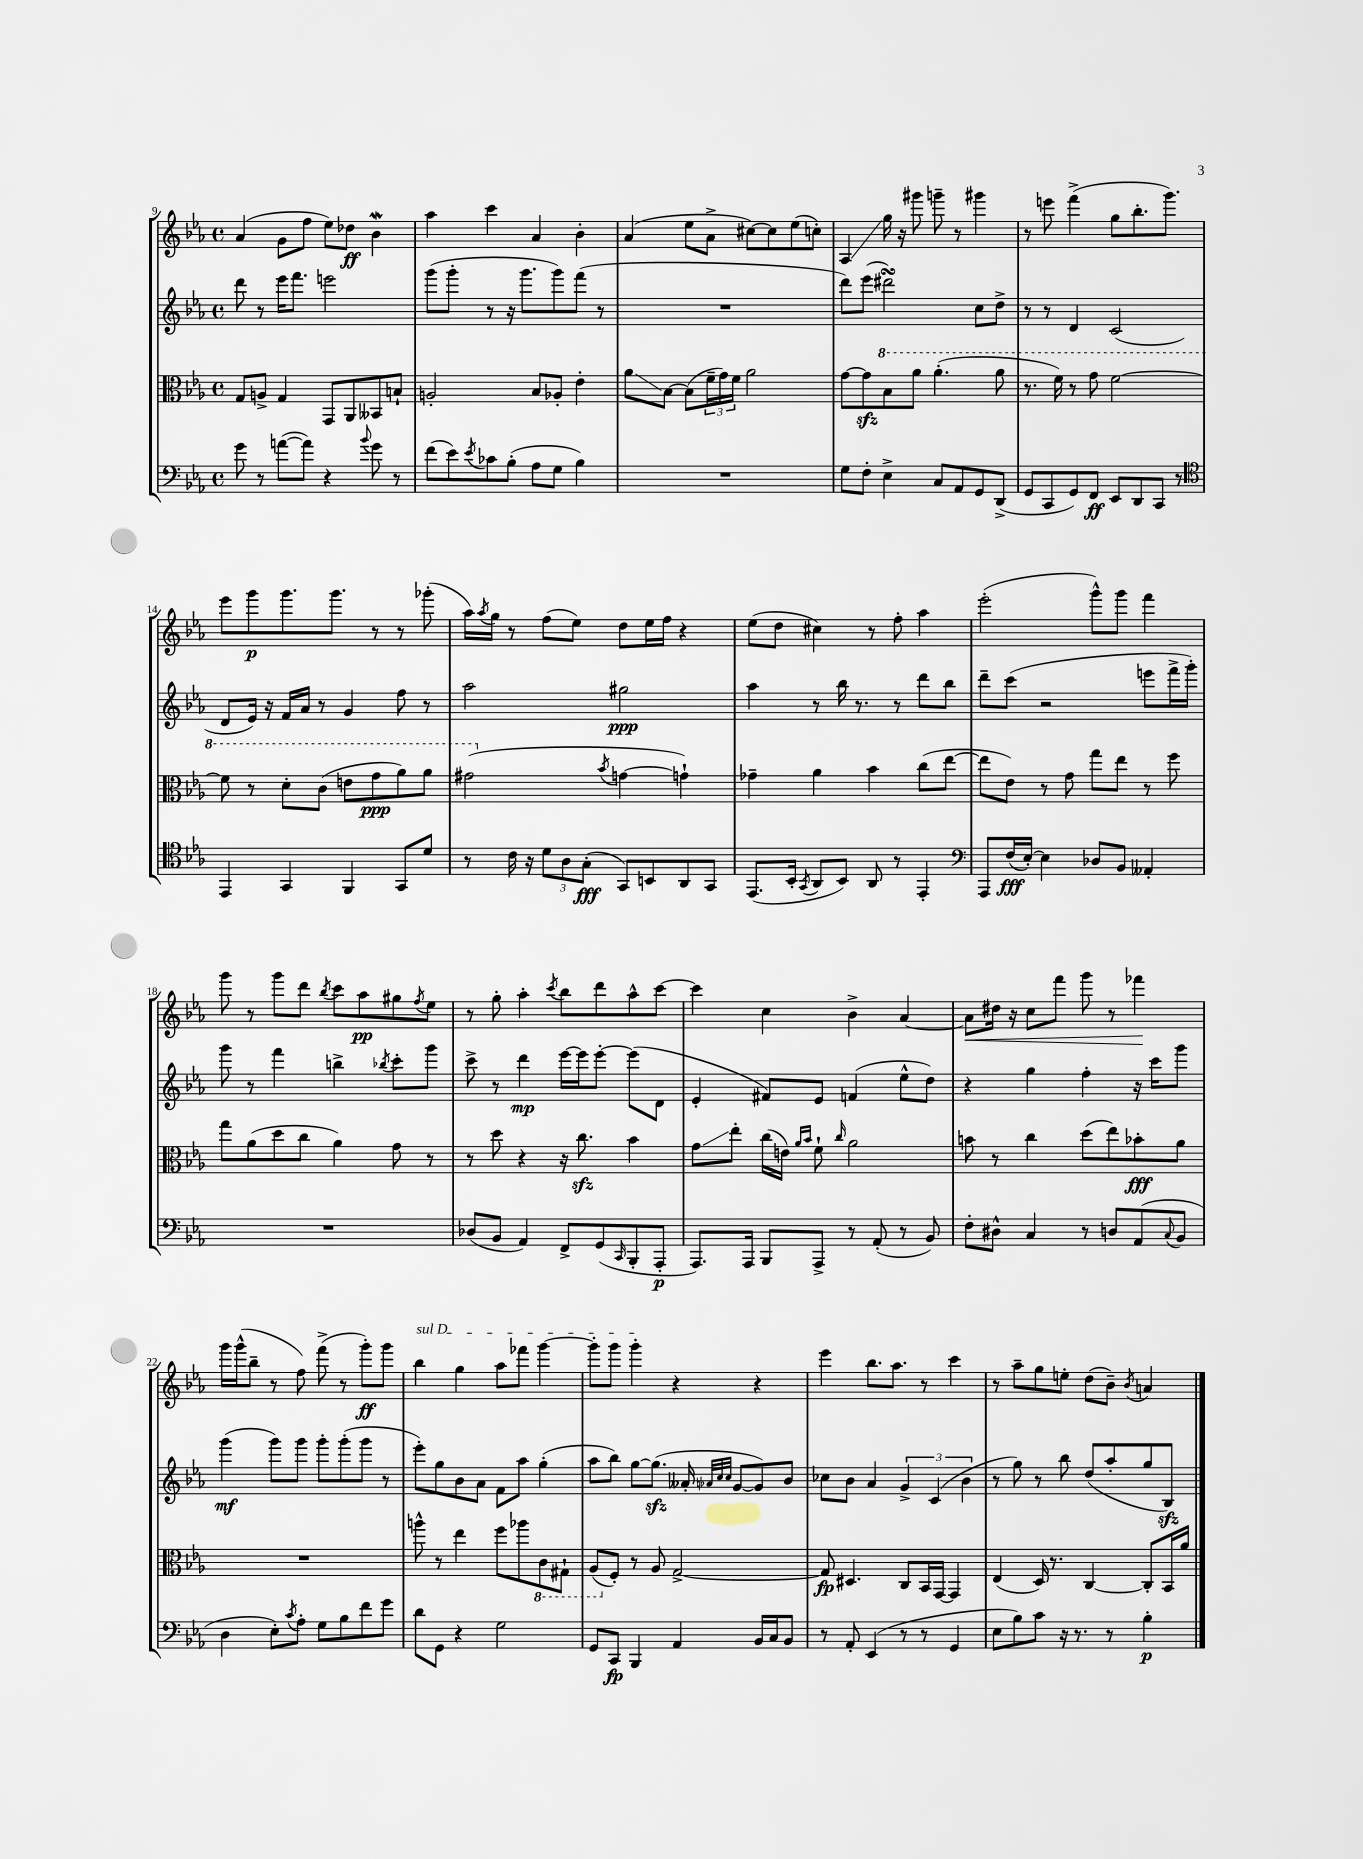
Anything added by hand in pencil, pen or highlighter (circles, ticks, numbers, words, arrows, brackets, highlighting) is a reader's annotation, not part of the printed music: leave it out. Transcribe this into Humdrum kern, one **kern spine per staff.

**kern	**kern	**kern	**kern
*staff4	*staff3	*staff2	*staff1
*clefF4	*clefC3	*clefG2	*clefG2
*k[b-e-a-]	*k[b-e-a-]	*k[b-e-a-]	*k[b-e-a-]
*M4/4	*M4/4	*M4/4	*M4/4
*met(c)	*met(c)	*met(c)	*met(c)
8g	8G	8ddd	(4a-
8r	8A^	8r	.
([8a	4G	16eee-	8g
.	.	8.fff	.
8a])	.	.	8ff
4r	8GG	2eee	8ee-)
.	8AA-	.	8dd-
8qqb-	.	.	.
8g	8BB--	.	4b-
8r	8B`	.	.
=	=	=	=
(8f	2A'	(8ggg	4aa-
8e-)	.	8ggg'	.
8qe-	.	.	.
8c-	.	8r	4ccc
(8B-'	.	16r	.
.	.	8.ggg	.
8A-	8B-	.	4a-
8G	8A-'	8ggg)	.
4B-)	4e-'	(8fff	4b-'
.	.	8r	.
=	=	=	=
1r	8a-	1r	(4a-
.	[8B-	.	.
.	(8B-]	.	8ee-
.	24f~	.	8a-^
.	24g)	.	.
.	24f	.	.
.	2a-	.	[8cc#)
.	.	.	8cc#]
.	.	.	(8ee-
.	.	.	8cc')
=	=	=	=
8G	[8g	8ddd)	4A-
8F'	8g]	(8eee-	.
4E-^	8b-	2ddd#)	16gg
.	.	.	16r
.	8aa-	.	8ggg#
8C	(4.aa-'	.	8ggg~
8AA-	.	.	8r
8GG	.	8cc	4ggg#
(8DD^	8aa-	8dd^	.
=	=	=	=
8GG	8.r	8r	8r
8CC	.	8r	8eee
.	16ff)	.	.
8GG)	8r	4d	(4fff^
8FF	8gg	.	.
8EE-	[2ff	(2c	8gg
8DD	.	.	8.bb-'
8CC	.	.	.
.	.	.	8.ggg)
8r	.	.	.
=	=	=	=
*clefC4	*	*	*
4EE-	8ff]	8d	8eee-
.	8r	16e-)	8ggg
.	.	16r	.
4GG	8dd'	16f	8.ggg
.	.	16a-	.
.	(8cc	8r	.
.	.	.	8.ggg
4FF	8ee	4g	.
.	8gg	.	8r
8GG	8aa-)	8ff	8r
8d	8aa-	8r	(8ggg-'
=	=	=	=
8r	(2gg#	2aa-	16aa-)
.	.	.	8qaa-
.	.	.	16gg
16c	.	.	8r
16r	.	.	.
12d	.	.	(8ff
12A-	.	.	.
.	.	.	8ee-)
(12G'	.	.	.
.	8qb-	.	.
8GG)	[4g	2gg#	8dd
8BB	.	.	16ee-
.	.	.	16ff
8AA-	4g`])	.	4r
8GG	.	.	.
=	=	=	=
(8.EE-	4g-~	4aa-	(8ee-
.	.	.	8dd
16BB-'	.	.	.
8qGG	.	.	.
8AA-	4a-	8r	4cc#)
8BB-)	.	16bb-	.
.	.	8.r	.
8AA-	4b-	.	8r
8r	.	8r	8ff'
4EE-'	(8cc	8ddd	4aa-
.	[8ee-	8bb-	.
=	=	=	=
*clefF4	*	*	*
8AAA-	8ee-]	8ddd~	(2eee-'
(16F	8e-)	(8ccc	.
[16E-')	.	.	.
4E-]	8r	2r	.
.	8g	.	.
8D-	8gg	.	8ggg^^)
8BB-	8ee-	.	8ggg
4AA--'	8r	8eee	4fff
.	8ff	16fff^	.
.	.	16ggg')	.
=	=	=	=
1r	8gg	8ggg	8ggg
.	(8a-	8r	8r
.	8dd	4fff	8ggg
.	8cc	.	8ddd
.	.	.	8qbb-
.	4a-)	4bb^	8ccc
.	.	.	8aa-
.	.	8qbb-	.
.	8g	8ccc'	8gg#
.	.	.	8qff
.	8r	8ggg	8ee-
=	=	=	=
(8D-	8r	8ccc^	8r
8BB-	8dd	8r	8gg'
4AA-)	4r	4ddd	4aa-'
.	.	.	8qccc
8FF^	16r	[16eee-	8bb-
.	8.cc	16eee-]	.
(8GG	.	[8eee-'	8ddd
16qqCC	.	.	.
8BBB-'	4b-	(8eee-]	8aa-^^
8AAA-'	.	8d	[8ccc
=	=	=	=
8.AAA-)	8g	4e-'	4ccc]
.	8ee-'	.	.
16AAA-	.	.	.
8BBB-	(16cc	8f#)	4cc
.	16e)	.	.
.	16qqa-	.	.
.	16qqb-	.	.
8AAA-^	8f`	8e-	.
.	16qqcc	.	.
8r	2a-	(4f	4b-^
(8AA-'	.	.	.
8r	.	8ee-^^	[4a-
8BB-)	.	8dd)	.
=	=	=	=
8F'	8b	4r	8a-]
8D#^^	8r	.	16dd#
.	.	.	16r
4C	4cc	4gg	8cc
.	.	.	8fff
8r	(8dd	4ff'	8ggg
8D	8ee-)	.	8r
(8AA-	8b-'	16r	4fff-
.	.	16ccc	.
8qqC	.	.	.
8BB-	8a-	8ggg	.
=	=	=	=
4D	1r	(4ggg	16ggg
.	.	.	(16ggg^^
.	.	.	8bb-~
8E-')	.	8ggg)	8r
8qc	.	.	.
8A-'	.	8ggg	8ff)
8G	.	8ggg'	(8fff^
8B-	.	(8ggg'	8r
8f	.	8ggg	8ggg')
8g	.	8r	8ggg
=	=	=	=
8d	8aa^^	8eee-')	4bb-
8GG	8r	8gg	.
4r	4ee-	8b-	4gg
.	.	8a-	.
2G	8ff	8f	8aa-
.	8aa-	8aa-	8fff-
.	8C	(4gg'	[4ggg
.	8GG#`	.	.
=	=	=	=
8GG	(8AA-	8aa-	8ggg']
8CC	8F')	8bb-)	8ggg
4BBB-	8r	[8gg	4ggg'
.	8A-	(8.gg]	.
4AA-	[2G^	.	4r
.	.	16a--'	.
.	.	32qqa-	.
.	.	32qqcc	.
.	.	32qqcc	.
.	.	[8g	.
16BB-	.	8g])	4r
16C	.	.	.
8BB-	.	8b-	.
=	=	=	=
8r	8G]	8cc-	4eee-
8AA-'	4.D#	8b-	.
(4EE-	.	4a-	8.bb-
.	.	.	8.aa-
8r	8C	6g^	.
8r	16BB-	.	8r
.	.	(6c	.
.	[16GG	.	.
4GG	4GG]	.	4ccc
.	.	6b-	.
=	=	=	=
8E-	(4E-	8r	8r
8B-)	.	8gg)	8aa-~
8c	16D)	8r	8gg
.	8.r	.	.
16r	.	8bb-	8ee'
8.r	.	.	.
.	[4C	(8dd	(8dd
8r	.	8aa-'	8b-~)
.	.	.	8qb-
4B-'	8C']	8gg	4a
.	16BB-	8B-)	.
.	16a-	.	.
==	==	==	==
*-	*-	*-	*-
